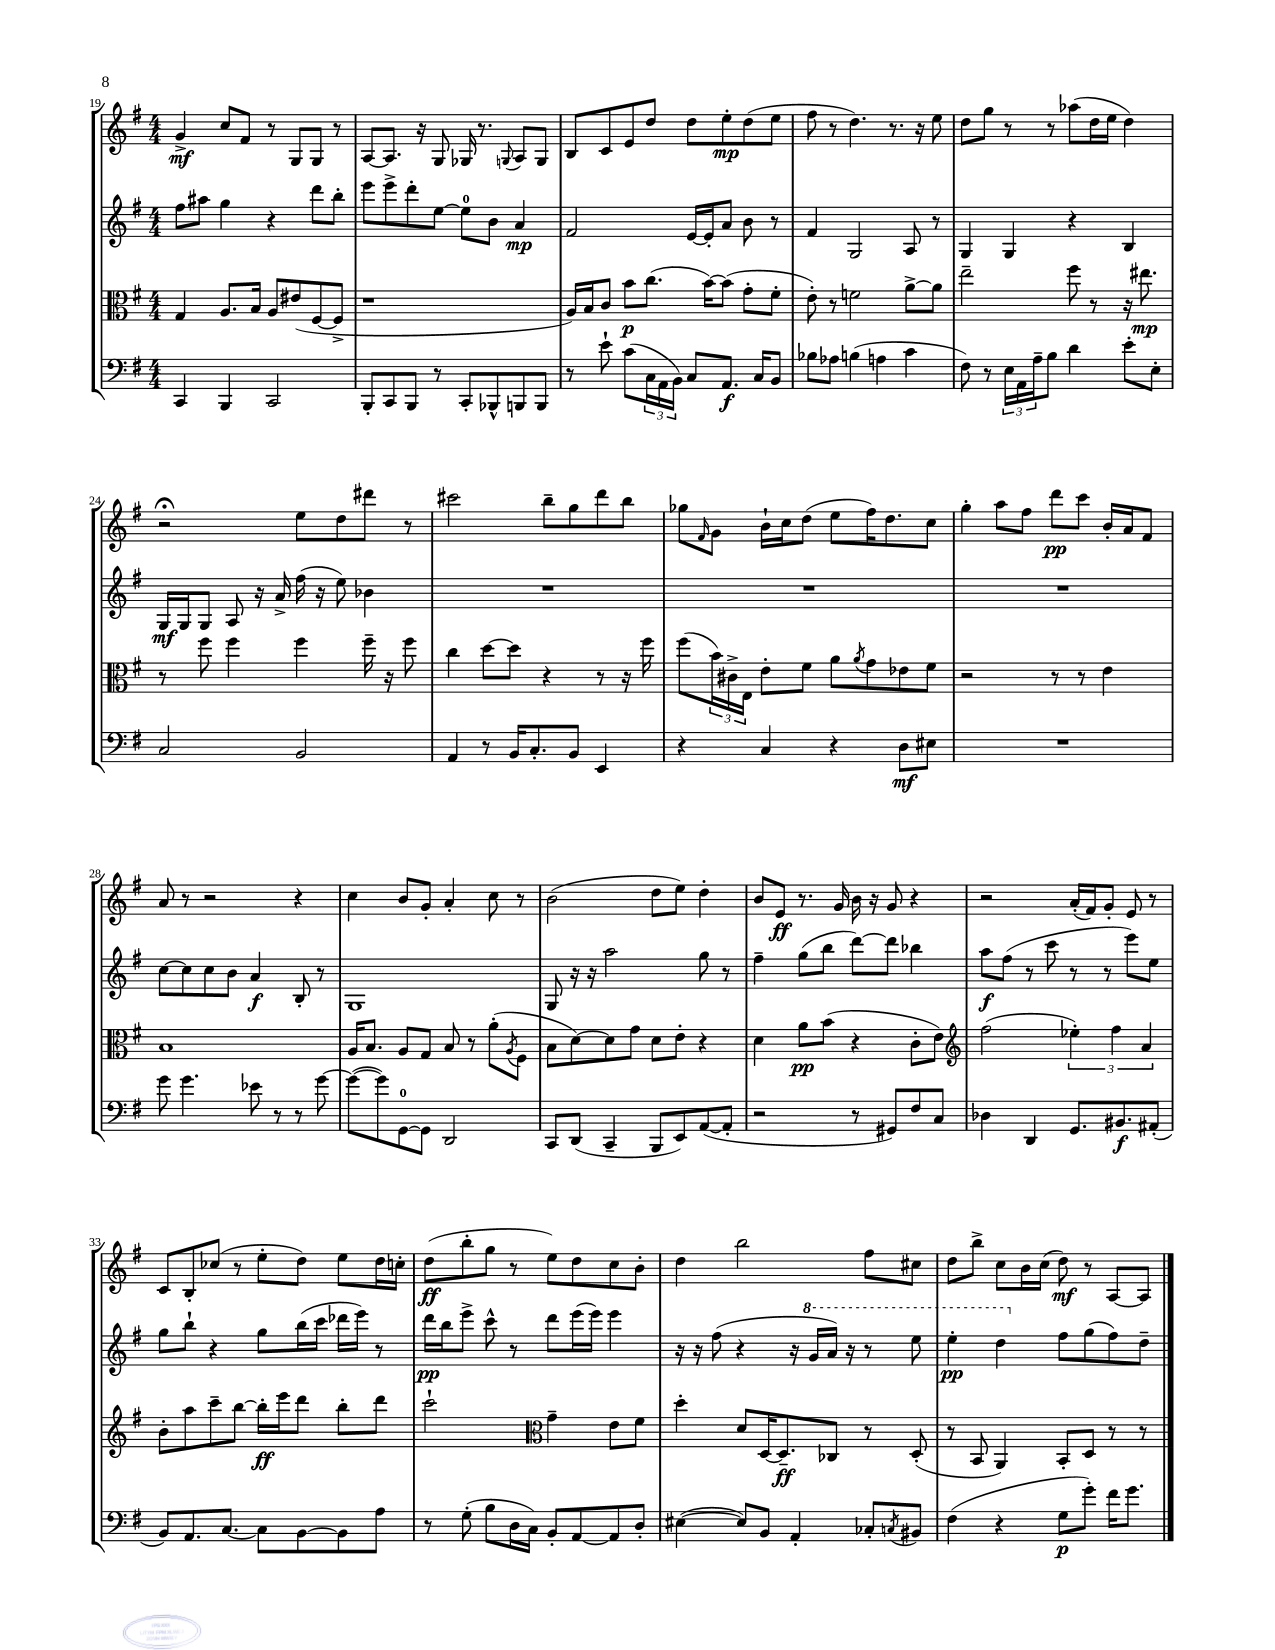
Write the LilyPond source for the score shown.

<<
\new StaffGroup <<
\new Staff = "s0" {
    \clef treble \key g \major \numericTimeSignature \time 4/4
    g'4->\mf c''8 fis'8 r8 g8 g8 r8 |
    a8~ a8. r16 g8 ges16 r8. \appoggiatura { g8 } a8 g8 |
    b8 c'8 e'8 d''8 d''8 e''8-.\mp d''8( e''8 |
    fis''8 r8 d''4.) r8. r16 e''8 |
    d''8 g''8 r8 r8 aes''8( d''16 e''16 d''4) |
    r2\fermata e''8 d''8 dis'''8 r8 |
    cis'''2 b''8-- g''8 d'''8 b''8 |
    ges''8 \grace { fis'16 } g'8 b'16-! c''16 d''8( e''8 fis''16) d''8. c''8 |
    g''4-. a''8 fis''8 d'''8\pp c'''8 b'16-. a'16 fis'8 |
    a'8 r8 r2 r4 |
    c''4 b'8 g'8-. a'4-. c''8 r8 |
    b'2( d''8 e''8) d''4-. |
    b'8 e'8\ff r8. g'16 b'16 r16 g'8 r4 |
    r2 a'16-.( fis'16) g'8-. e'8 r8 |
    c'8 b8-. ces''8( r8 e''8-. d''8) e''8 d''16 c''16-. |
    d''8\ff( b''8-. g''8 r8 e''8) d''8 c''8 b'8-. |
    d''4 b''2 fis''8 cis''8 |
    d''8 b''8-> c''8 b'16 c''16( d''8\mf) r8 a8~ a8 \bar "|." |
}
\new Staff = "s1" {
    \clef treble \key g \major \numericTimeSignature \time 4/4
    fis''8 ais''8 g''4 r4 d'''8 b''8-. |
    e'''8 e'''8-> d'''8-. e''8~ e''8-0 b'8 a'4\mp |
    fis'2 e'16~ e'16-. a'8 b'8 r8 |
    fis'4 g2 a8 r8 |
    g4 g4 r4 b4 |
    g16\mf g16 g8 a8 r16 a'16-> fis''16( r16 e''8) bes'4 |
    R1 |
    R1 |
    R1 |
    c''8~ c''8 c''8 b'8 a'4\f b8-. r8 |
    g1 |
    g8 r16 r16 a''2 g''8 r8 |
    fis''4-- g''8( b''8 d'''8~) d'''8 bes''4 |
    a''8\f fis''8( r8 c'''8 r8 r8 e'''8) e''8 |
    g''8 b''8-! r4 g''8 b''16( c'''16 des'''16 e'''16) r8 |
    d'''16\pp b''16 e'''8-> c'''8-^ r8 d'''8 e'''16( e'''16) e'''4 |
    r16 r16 fis''8( r4 r16 \ottava #1 g''16 a''16) r16 r8 e'''8 |
    e'''4-.\pp d'''4 \ottava #0 fis''8 g''8( fis''8) d''8-- \bar "|." |
}
\new Staff = "s2" {
    \clef alto \key g \major \numericTimeSignature \time 4/4
    g4 a8. b16 a8 eis'8( fis8~ fis8-> |
    r1 |
    a16) b16 c'8 b'8\p c''8.( b'16~) b'8( g'8-. fis'8-. |
    e'8-.) r8 f'2 a'8~-> a'8 |
    e''2-- fis''8 r8 r16 eis''8.\mp |
    r8 fis''8 fis''4 fis''4 fis''16-- r16 fis''8 |
    c''4 d''8~ d''8 r4 r8 r16 fis''16 |
    fis''8( \tuplet 3/2 { b'16) cis'16-> e16 } e'8-. fis'8 a'8 \acciaccatura { a'8 } g'8 ees'8 fis'8 |
    r2 r8 r8 e'4 |
    b1 |
    a16 b8. a8 g8 b8 r8 a'8-.( \acciaccatura { a8 } fis8 |
    b8 d'8~) d'8 g'8 d'8 e'8-. r4 |
    d'4 a'8\pp b'8( r4 c'8-. e'8) |
    \clef treble fis''2( \tuplet 3/2 { ees''4-.) fis''4 a'4 } |
    b'8-. a''8 c'''8-- b''8~ b''16-.\ff e'''16 d'''8 b''8-. d'''8 |
    c'''2-! \clef alto g'4-- e'8 fis'8 |
    d''4-. d'8 d16~ d8.--\ff ces8 r8 d8-.( |
    r8 b,8 a,4) b,8-. d8 r8 r8 \bar "|." |
}
\new Staff = "s3" {
    \clef bass \key g \major \numericTimeSignature \time 4/4
    c,4 b,,4 c,2 |
    b,,8-. c,8 b,,8 r8 c,8-. bes,,8-^ b,,8 b,,8 |
    r8 e'8-! c'8( \tuplet 3/2 { c16 a,16 b,16) } c8 a,8.\f c16 b,8 |
    bes8 aes8 b4( a4 c'4 |
    fis8) r8 \tuplet 3/2 { e16 a,16 a16-- } b8 d'4 e'8-. e8-. |
    c2 b,2 |
    a,4 r8 b,16 c8.-. b,8 e,4 |
    r4 c4 r4 d8\mf eis8 |
    R1 |
    g'8 g'4. ees'8 r8 r8 g'8~ |
    g'8~( g'8) g,8-0~ g,8 d,2 |
    c,8 d,8( c,4-- b,,8 e,8) a,8~( a,8-. |
    r2 r8 gis,8) fis8 c8 |
    des4 d,4 g,8. bis,8.\f ais,8-.( |
    b,8) a,8. c8.~ c8 b,8~ b,8 a8 |
    r8 g8-.( b8 d16 c16) b,8-. a,8~ a,8 d8-. |
    eis4~( eis8) b,8 a,4-. ces8-. \acciaccatura { c8 } bis,8 |
    fis4( r4 g8\p g'8-.) fis'16 g'8. \bar "|." |
}
>>
>>
\layout { \context { \Score currentBarNumber = #19 } }
